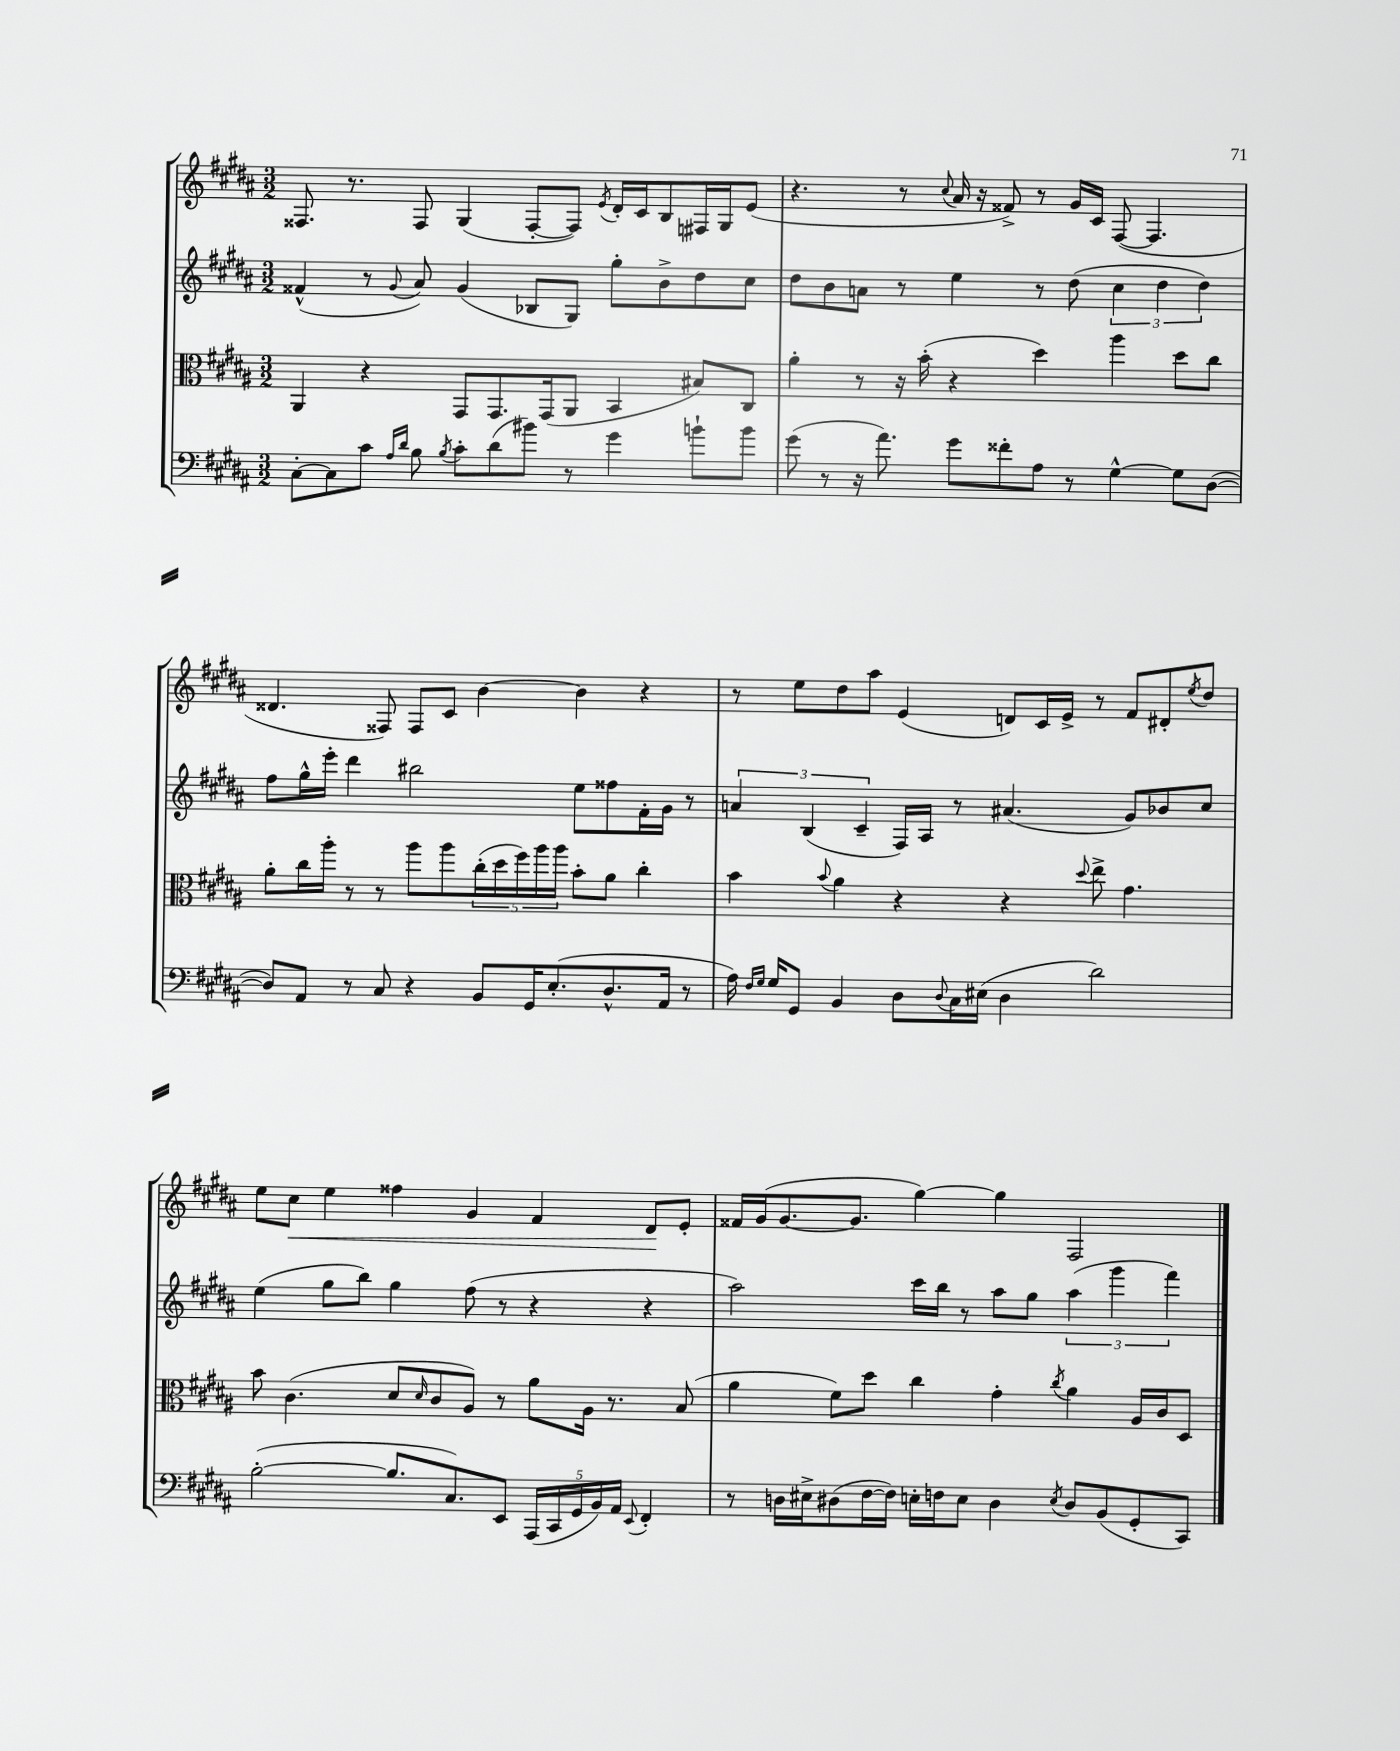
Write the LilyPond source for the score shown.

<<
\new StaffGroup <<
\new Staff = "s0" {
    \clef treble \key b \major \numericTimeSignature \time 3/2
    fisis8. r8. fisis8 gis4( fisis8~-. fisis8) \acciaccatura { e'8 } dis'16-. cis'16 b8 fis16 gis16 e'8( |
    r4. r8 \appoggiatura { cis''8 } ais'16 r16 fisis'8->) r8 gis'16 cis'16 fis8~( fis4. |
    disis'4. fisis8) fisis8 cis'8 b'4~ b'4 r4 |
    r8 e''8 dis''8 ais''8 e'4( d'8) cis'16 e'16-> r8 fis'8 dis'8-. \acciaccatura { e''8 } dis''8 |
    e''8 cis''8\< e''4 fisis''4 gis'4 fis'4 dis'8\! e'8-. |
    fisis'16 gis'16( gis'8.~ gis'8. gis''4~) gis''4 fis2 \bar "|." |
}
\new Staff = "s1" {
    \clef treble \key b \major \numericTimeSignature \time 3/2
    fisis'4-^( r8 \appoggiatura { gis'8 } ais'8) gis'4( bes8 gis8) gis''8-. b'8-> dis''8 cis''8 |
    dis''8 b'8 a'8 r8 e''4 r8 dis''8( \tuplet 3/2 { cis''4 dis''4 dis''4) } |
    fis''8 gis''16-^ e'''16-. dis'''4 bis''2 e''8 fisis''8 fis'16-. gis'16 r8 |
    \tuplet 3/2 { a'4 b4( cis'4-- } fis16) ais16 r8 ais'4.( gis'8) bes'8 cis''8 |
    e''4( gis''8 b''8) gis''4 fis''8( r8 r4 r4 |
    ais''2) cis'''16 b''16 r8 ais''8 gis''8 \tuplet 3/2 { ais''4( gis'''4 fis'''4) } \bar "|." |
}
\new Staff = "s2" {
    \clef alto \key b \major \numericTimeSignature \time 3/2
    ais,4 r4 gis,8 gis,8. gis,16( ais,8 b,4 bis8) cis8 |
    ais'4-. r8 r16 b'16-.( r4 dis''4) ais''4 dis''8 cis''8 |
    ais'8-. cis''16 ais''16-. r8 r8 ais''8 ais''8 \tuplet 5/4 { cis''16-.( dis''16 fis''16) ais''16 ais''16 } b'8-. ais'8 cis''4-. |
    b'4 \appoggiatura { b'8 } ais'4 r4 r4 \appoggiatura { dis''8 } e''8-> gis'4. |
    b'8 cis'4.( dis'8 \grace { dis'16 } cis'8 ais8) r8 ais'8 ais16 r8. b8( |
    ais'4 fis'8) dis''8 cis''4 gis'4-. \acciaccatura { cis''8 } ais'4 ais16 cis'16 dis8 \bar "|." |
}
\new Staff = "s3" {
    \clef bass \key b \major \numericTimeSignature \time 3/2
    cis8~-. cis8 cis'8 \grace { ais16 dis'16 } b8 \acciaccatura { b8 } cis'8-. dis'8( bis'8) r8 gis'4 b'8-! b'8 |
    gis'8( r8 r16 ais'8.) gis'8 fisis'8-. ais8 r8 gis4~-^ gis8 dis8~( |
    dis8) ais,8 r8 cis8 r4 b,8 gis,16 e8.-.( dis8.-^ ais,16 r8 |
    ais16) \grace { fis16 gis16 } gis16 gis,8 b,4 dis8 \appoggiatura { dis8 } cis16 eis16( dis4 dis'2) |
    b2~-.( b8. cis8.) e,8 \tuplet 5/4 { ais,,16( cis,16 gis,16 b,16) ais,16 } \appoggiatura { e,8 } fis,4-. |
    r8 d16 eis16-> dis8( fis16~ fis16) e16-. f16 e8 dis4 \acciaccatura { e8 } dis8 b,8( gis,8-. cis,8) \bar "|." |
}
>>
>>
\layout { \context { \Score \remove "Bar_number_engraver" } }
